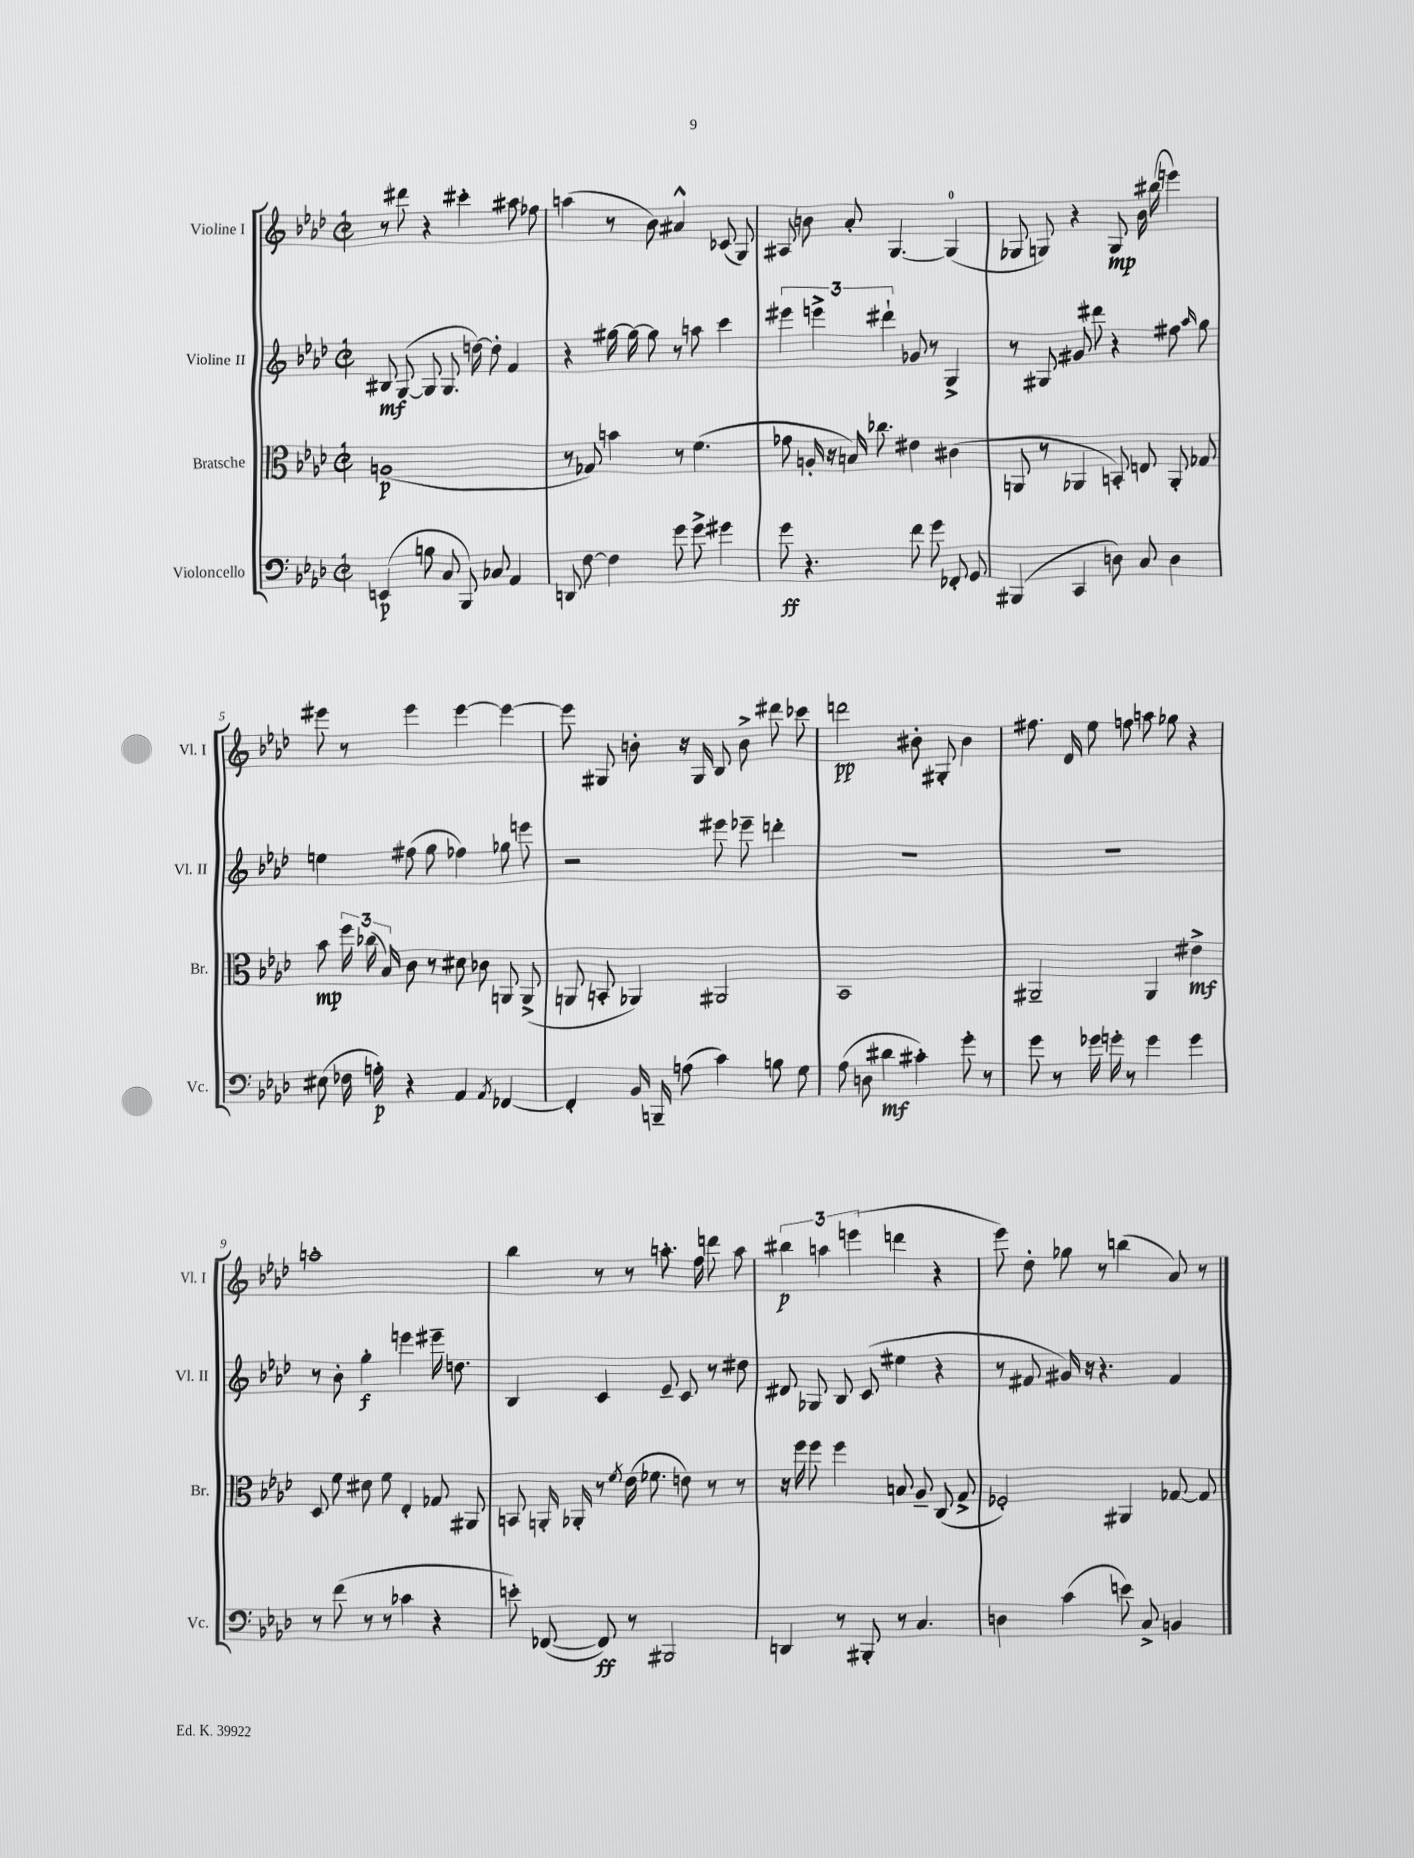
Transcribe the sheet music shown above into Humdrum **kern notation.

**kern	**kern	**kern	**kern
*staff4	*staff3	*staff2	*staff1
*clefF4	*clefC3	*clefG2	*clefG2
*k[b-e-a-d-]	*k[b-e-a-d-]	*k[b-e-a-d-]	*k[b-e-a-d-]
*M2/2	*M2/2	*M2/2	*M2/2
*met(c|)	*met(c|)	*met(c|)	*met(c|)
(4EE	(1A	8B#	8r
.	.	([8G	8ddd#
8B	.	8G]	4r
8C	.	8.G	.
8BBB-)	.	.	4ccc#'
.	.	[16dd)	.
8C-	.	8dd']	.
4AA-	.	4f	8aa#
.	.	.	8ff-
=	=	=	=
8DD	8r	4r	(4aa
[8F	8G-)	.	.
4F]	4b	[16gg#	8r
.	.	16gg#_	.
.	.	8gg#]	8b-)
8g	8r	8r	4a#^^
8g^	(4.f	8aa	.
4g#	.	4ccc	(8c-
.	.	.	8G)
=	=	=	=
8g	8g-	6eee#	8A#
4.r	16A'	.	8b
.	.	6eee^	.
.	16r	.	.
.	16B)	.	8a-'
.	8.cc-	.	.
.	.	6ddd#`	.
.	.	.	[4.G
8f	4e#	8g-	.
8g	.	8r	.
8FF-'	(4c#	4G^	(4G]
8GG	.	.	.
=	=	=	=
(4BBB#	8AA	8r	8G-
.	8r	8G#	8G)
4CC	4AA-	8g#	4r
.	.	8ddd#	.
8D)	8BB')	4r	8G
8C	8E	.	16b-
.	.	.	(16bb#
4D	8AA-'	8ff#	4eee)
.	.	16qqaa-	.
.	8G-	8gg	.
=	=	=	=
(8E#	8b-	4ee	8eee#
16F-	24ff	.	8r
.	(24cc-	.	.
16A')	.	.	.
.	24B-)	.	.
4r	8c	(8ff#	4eee#
.	8r	8gg	.
4AA-	8d#	4ff-)	[4eee#
.	8c-	.	.
8qAA-	.	.	.
[4FF-	8AA	8gg-	4eee#_
.	(8AA^	8eee	.
=	=	=	=
4FF-']	8AA	2r	8eee#]
.	8BB'	.	8G#
16BB-	4AA-)	.	8b'
16BBB~	.	.	.
(8A	.	.	16r
.	.	.	16G#
4c)	2AA#	8eee#	8B-
.	.	8eee-~	8b^
8B	.	4ddd'	8ddd#
8G	.	.	8ccc-
=	=	=	=
(8A-	1BB-	1r	2ddd
8D	.	.	.
4d#	.	.	.
4c#')	.	.	8b#'
.	.	.	8G#'
8g'	.	.	4b#
8r	.	.	.
=	=	=	=
8g	2AA#~	1r	8.ff#
8r	.	.	.
.	.	.	16d-
16g-	.	.	8ee-
16g'	.	.	.
8r	.	.	8ff
4g	4AA#	.	8aa
.	.	.	8gg-
4g	4e#^	.	4r
=	=	=	=
8r	8D-	8r	1aa'
(8f	8f	8b-'	.
8r	8d#	4gg'	.
8r	8f	.	.
4c-	4E-'	4eee	.
4r	8G-	16eee#~	.
.	.	8.dd	.
.	8AA#	.	.
=	=	=	=
8e')	8BB	4B-	4bb-
([8FF-	16AA'	.	.
.	16AA-'	.	.
8FF-])	8r	4c	8r
.	8qf	.	.
8r	(16e-	.	8r
.	8.f-	.	.
2BBB#	.	8e-~	8.aa'
.	8e)	8c	.
.	.	.	16ff
.	8r	8r	8ddd
.	8r	8dd#	8aa
=	=	=	=
4DD	16r	8d#	6bb#
.	16ff	.	.
.	8ff	8G-	.
.	.	.	6aa
8r	4ff	8B-	.
.	.	.	(6eee
8BBB#'	.	(8c	.
8r	8B	4ee#	4ddd
4.C	8A-~	.	.
.	(8C	4r	4r
.	8G^	.	.
=	=	=	=
4D	2F-')	8r	8eee-)
.	.	8f#	8dd-'
(4c	.	16g#)	8gg-
.	.	16r	.
.	.	4.r	8r
8e)	4AA#	.	(4bb
8C^	.	.	.
4BB	[8G-	4f#	8a-)
.	8G-]	.	8r
==	==	==	==
*-	*-	*-	*-
